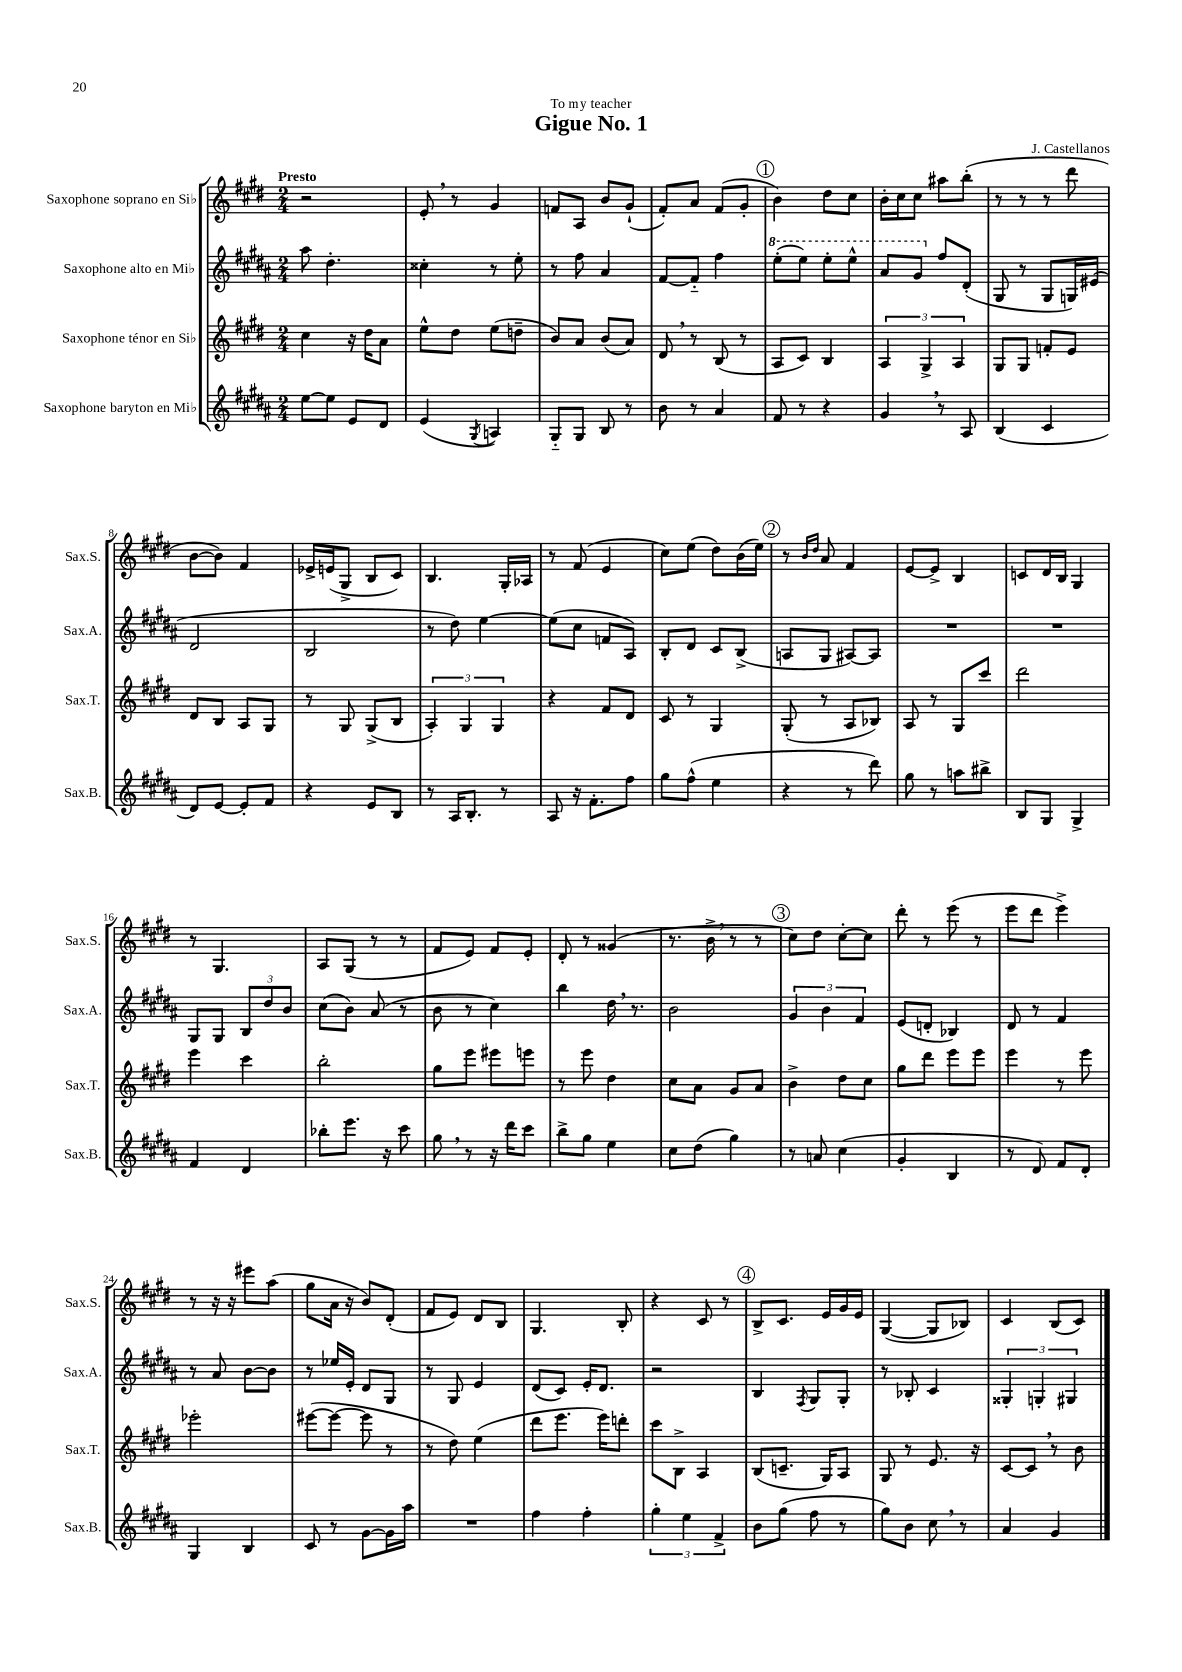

**kern	**kern	**kern	**kern
*staff4	*staff3	*staff2	*staff1
*clefG2	*clefG2	*clefG2	*clefG2
*k[f#c#g#d#a#]	*k[f#c#g#d#]	*k[f#c#g#d#a#]	*k[f#c#g#d#]
*M2/4	*M2/4	*M2/4	*M2/4
[8ee\L	4cc#\	8aa#\	2r
8ee\]J	.	4.dd#'\	.
8e/L	16r	.	.
.	16dd#\LK	.	.
8d#/J	8a\J	.	.
=	=	=	=
(4e/	8ee^^\L	4cc##'\	8e'/
.	8dd#\J	.	8r
8qG#/	.	.	.
4A/)	(8ee\L	8r	4g#/
.	8dd~\J	8ee'\	.
=	=	=	=
8G#'~/L	8b/L)	8r	8f/L
8G#/J	8a/J	8ff#\	8A/J
8B/	(8b/L	4a#/	8b/L
8r	8a/J)	.	(8g#`/J
=	=	=	=
8b\	8d#/	[8f#/L	8f#'/L)
8r	8r	8f#'~/]J	8a/J
4a#/	(8B/	4ff#\	(8f#/L
.	8r	.	8g#'/J
=	=	=	=
8f#/	8A/L	(8eee'\L	4b\)
8r	8c#/J)	8eee\J)	.
4r	4B/	8eee'\L	8dd#\L
.	.	8eee^^\J	8cc#\J
=	=	=	=
4g#/	6A/	8aa#/L	16b'\LL
.	.	.	16cc#\J
.	.	8gg#/J	8cc#\J
.	6G#^/	.	.
8r	.	8ff#/L	8aa#\L
.	6A/	.	.
8A#/	.	(8d#'/J	(8bb'\J
=	=	=	=
(4B/	8G#/L	8G#/	8r
.	8G#/J	8r	8r
4c#/	8f'/L	8G#/L	8r
.	8e/J	16G/L)	8ddd#\
.	.	(16e#/JJ	.
=	=	=	=
8d#/L)	8d#/L	2d#/	[8b\L
[8e/J	8B/J	.	8b\]J)
8e'/]L	8A/L	.	4f#/
8f#/J	8G#/J	.	.
=	=	=	=
4r	8r	2B/	16e-^/LL
.	.	.	(16e/J
.	8G#/	.	8G#^/J
8e/L	(8G#^/L	.	8B/L
8B/J	8B/J	.	8c#/J)
=	=	=	=
8r	6A'/)	8r	4.B/
16A#/LK	.	8dd#\)	.
.	6G#/	.	.
8.B'/J	.	.	.
.	.	[4ee\	.
.	6G#/	.	.
8r	.	.	16G#'/LL
.	.	.	16A-/JJ
=	=	=	=
8A#/	4r	(8ee\]L	8r
16r	.	8cc#\J	(8f#/
8.f#'\L	.	.	.
.	8f#/L	8f/L	4e/
8ff#\J	8d#/J	8A#/J)	.
=	=	=	=
8gg#\L	8c#/	8B'/L	8cc#\L)
(8ff#^^\J	8r	8d#/J	(8ee\J
4ee\	4G#/	8c#/L	8dd#\L)
.	.	(8B^/J	(16b\L
.	.	.	16ee\JJ)
=	=	=	=
4r	(8G#'/	8A/L	8r
.	.	.	16qqb/LL
.	.	.	16qqdd#/JJ
.	8r	8G#/J	8a/
8r	8A/L	[8A#/L)	4f#/
8ddd#\)	8B-/J)	8A#/]J	.
=	=	=	=
8gg#\	8A/	2r	[8e/L
8r	8r	.	8e^/]J
8aa\L	8G#/L	.	4B/
8bb#^\J	8ccc#/J	.	.
=	=	=	=
8B/L	2ddd#\	2r	8c/L
8G#/J	.	.	16d#/L
.	.	.	16B/JJ
4G#^/	.	.	4G#/
=	=	=	=
4f#/	4eee\	8G#/L	8r
.	.	8G#/J	4.G#/
4d#/	4ccc#\	12B/L	.
.	.	12dd#/	.
.	.	12b/J	.
=	=	=	=
8bb-'\L	2bb'\	(8cc#\L	8A/L
8.eee\J	.	8b\J)	(8G#/J
.	.	(8a#/	8r
16r	.	.	.
8ccc#\	.	8r	8r
=	=	=	=
8gg#\	8gg#\L	8b\	8f#/L
8r	8eee\J	8r	8e/J)
16r	8eee#\L	4cc#\)	8f#/L
16ddd#\LK	.	.	.
8ccc#\J	8eee\J	.	8e'/J
=	=	=	=
8bb^\L	8r	4bb\	8d#'/
8gg#\J	8eee\	.	8r
4ee\	4dd#\	16dd#\	(4g##/
.	.	8.r	.
=	=	=	=
8cc#\L	8cc#\L	2b\	8.r
(8dd#\J	8a\J	.	.
.	.	.	16b^\
4gg#\)	8g#/L	.	8r
.	8a/J	.	8r
=	=	=	=
8r	4b^\	6g#/	8cc#\L)
8a/	.	.	8dd#\J
.	.	6b\	.
(4cc#\	8dd#\L	.	[8cc#'\L
.	.	6f#/	.
.	8cc#\J	.	8cc#\]J
=	=	=	=
4g#'/	8gg#\L	(8e/L	8ddd#'\
.	8ddd#\J	8d'/J	8r
4B/	8eee\L	4B-/)	(8eee\
.	8eee\J	.	8r
=	=	=	=
8r	4eee\	8d#/	8eee\L
8d#/)	.	8r	8ddd#\J
8f#/L	8r	4f#/	4eee^\)
8d#'/J	8eee\	.	.
=	=	=	=
4G#/	2eee-'\	8r	8r
.	.	8a#/	16r
.	.	.	16r
4B/	.	[8b\L	8eee#\L
.	.	8b\]J	(8aa\J
=	=	=	=
8c#/	([8eee#\L	8r	8gg#\L
8r	8eee#\_J	16ee-/LL	16a\Jk
.	.	16e'/JJ	16r
[8g#\L	8eee#\]	8d#/L	8b/L)
16g#\]L	8r	8G#/J	(8d#'/J
16aa#\JJ	.	.	.
=	=	=	=
2r	8r	8r	8f#/L
.	8dd#\)	8G#/	8e/J)
.	(4ee\	4e/	8d#/L
.	.	.	8B/J
=	=	=	=
4ff#\	8ddd#\L	(8d#/L	4.G#/
.	8.eee\J	8c#/J)	.
4ff#'\	.	16e'/LK	.
.	16eee\LK)	8.d#/J	.
.	8ddd'\J	.	8B'/
=	=	=	=
6gg#'\	8ccc#\L	2r	4r
.	8B^\J	.	.
6ee\	.	.	.
.	4A/	.	8c#/
6f#^/	.	.	.
.	.	.	8r
=	=	=	=
8b\L	(8B/L	4B/	8B^/L
(8gg#\J	8.c~/J	.	8.c#/J
.	.	8qF#/	.
8ff#\	.	8G#/L	.
.	16G#/LK)	.	16e/LL
8r	8A/J	8G#'/J	16g#/
.	.	.	16e/JJ
=	=	=	=
8gg#\L)	8G#/	8r	([4G#/
8b\J	8r	8B-'/	.
8cc#\	8.e/	4c#/	8G#/]L
8r	.	.	8B-/J)
.	16r	.	.
=	=	=	=
4a#/	[8c#/L	6G##'/	4c#/
.	8c#/]J	.	.
.	.	6G'/	.
4g#/	8r	.	(8B/L
.	.	6G#/	.
.	8b\	.	8c#/J)
==	==	==	==
*-	*-	*-	*-
